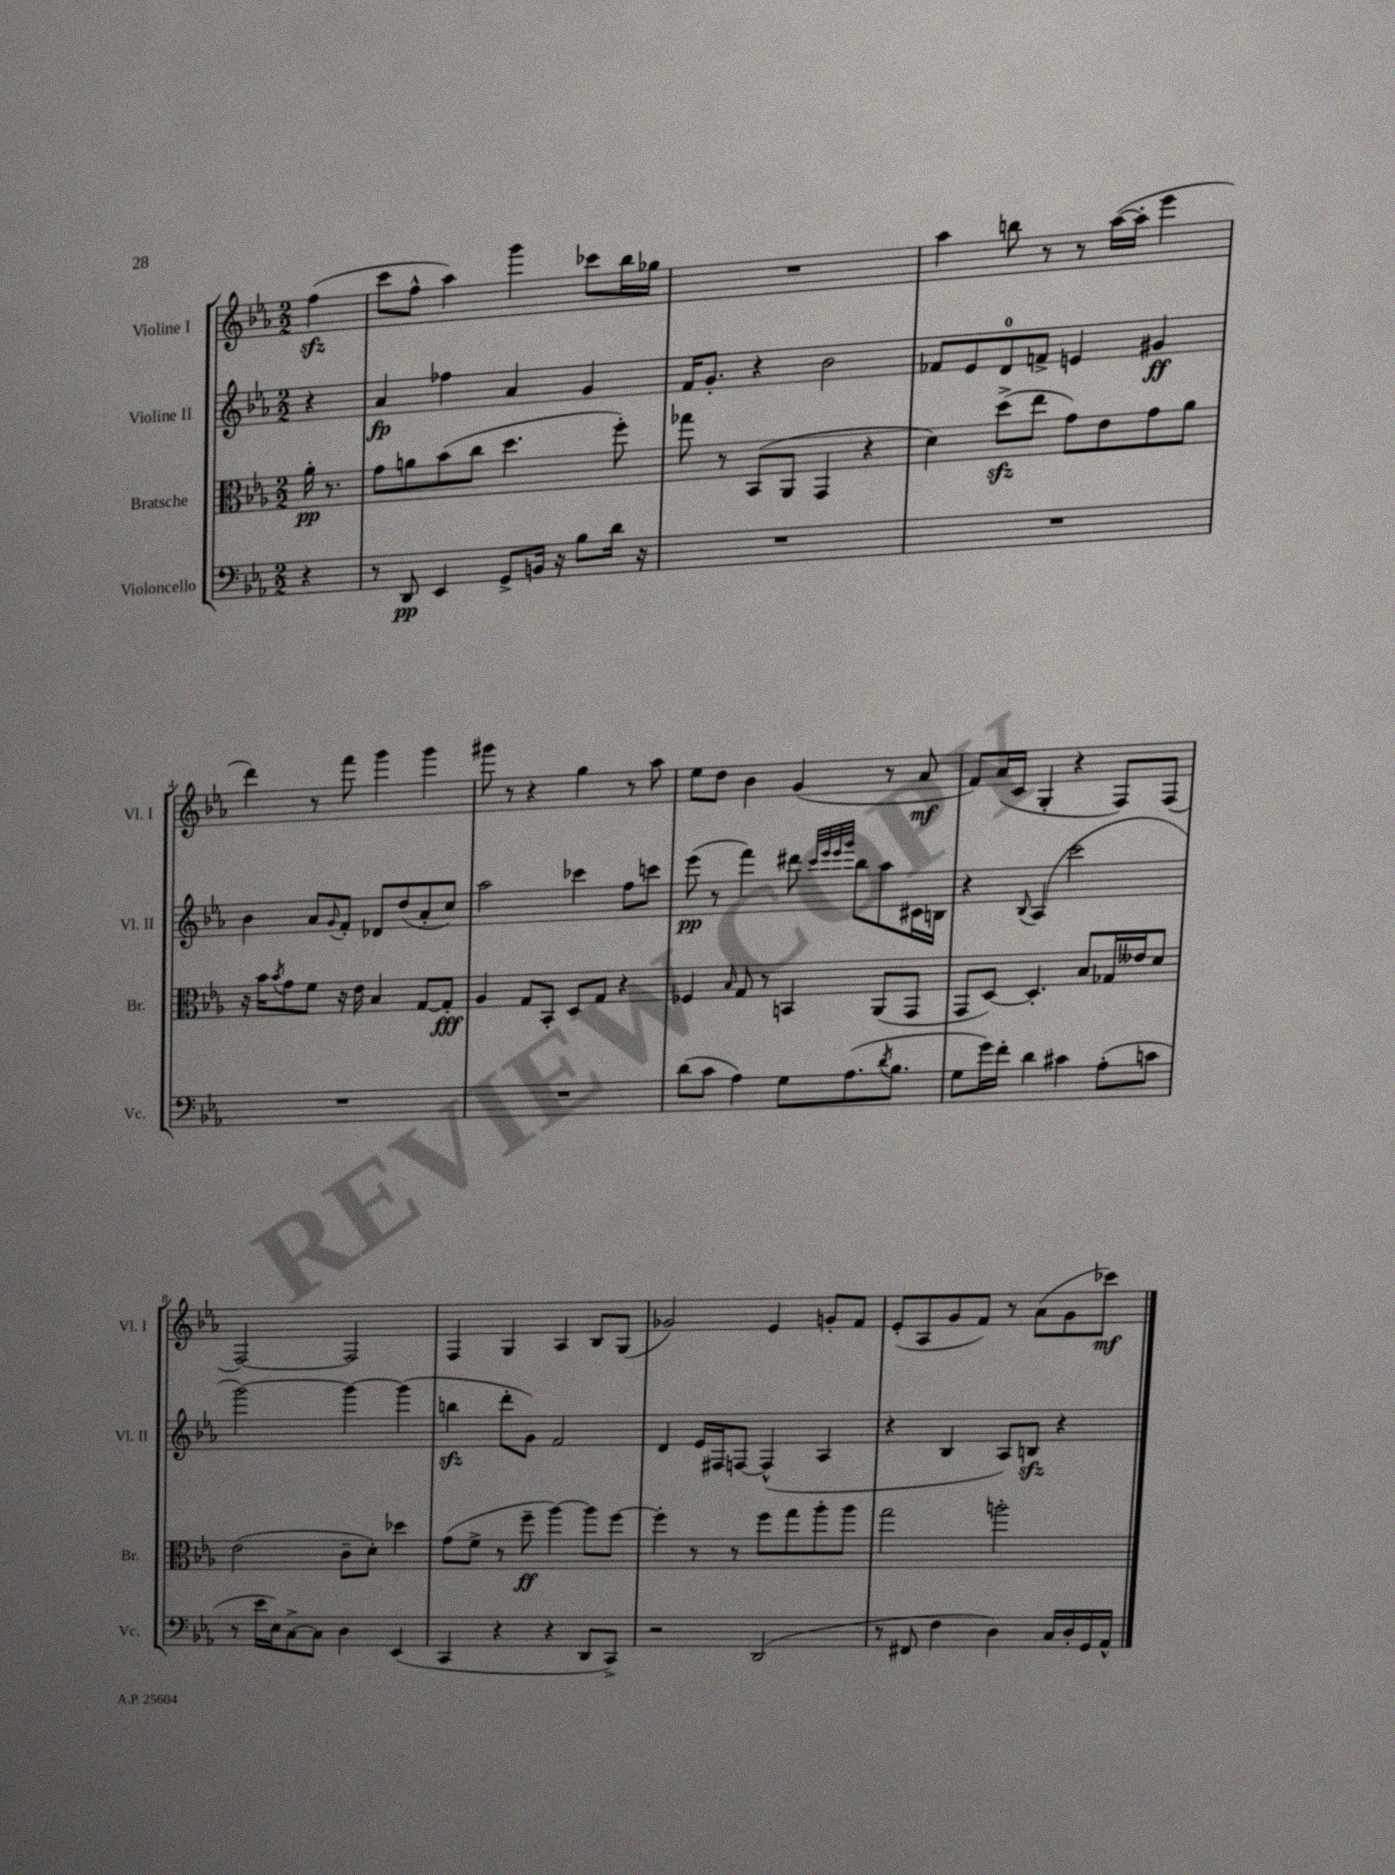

**kern	**dynam	**kern	**dynam	**kern	**dynam	**kern	**dynam
*part4	*part4	*part3	*part3	*part2	*part2	*part1	*part1
*staff4	*staff4	*staff3	*staff3	*staff2	*staff2	*staff1	*staff1
*I"Violoncello	*	*I"Bratsche	*	*I"Violine II	*	*I"Violine I	*
*I'Vc.	*	*I'Br.	*	*I'Vl. II	*	*I'Vl. I	*
*clefF4	*	*clefC3	*	*clefG2	*	*clefG2	*
*k[b-e-a-]	*	*k[b-e-a-]	*	*k[b-e-a-]	*	*k[b-e-a-]	*
*M2/2	*	*M2/2	*	*M2/2	*	*M2/2	*
=	=	=	=	=	=	=	=
4r	.	16a-'\	pp	4r	.	(4ffzz\	.
.	.	8.r	.	.	.	.	.
=1	=1	=1	=1	=1	=1	=1	=1
8r	.	8g\L	.	4a-/	fp	8ccc\L	.
8DD/	pp	8an\	.	.	.	8ff^^\J	.
4EE-/	.	(8b-\	.	4ff-X\	.	4aa-\)	.
.	.	8cc\J	.	.	.	.	.
8GG^/L	.	4.dd\	.	4a-/	.	4ggg\	.
16BBn/Jk	.	.	.	.	.	.	.
16r	.	.	.	.	.	.	.
8B-\L	.	.	.	4g/	.	8ccc-X\L	.
16d\Jk	.	8ff'\)	.	.	.	16bb-\L	.
16r	.	.	.	.	.	16gg-X\JJ	.
=2	=2	=2	=2	=2	=2	=2	=2
1r	.	8gg-X\	.	16f/KL	.	1r	.
.	.	.	.	8.g'/J	.	.	.
.	.	8r	.	.	.	.	.
.	.	(8BB-/L	.	4r	.	.	.
.	.	8AA-/J	.	.	.	.	.
.	.	4GG/	.	2b-\	.	.	.
.	.	4r	.	.	.	.	.
=3	=3	=3	=3	=3	=3	=3	=3
1r	.	4d\)	.	8f-X/L	.	4aa-\	.
.	.	.	.	8e-/	.	.	.
.	.	(8ddzz^\L	.	8d/	.	8bbn\	.
.	.	8ee-\J	.	8fn^/J	.	8r	.
.	.	8g\L)	.	4en/	.	8r	.
.	.	8e-\	.	.	.	([16aa-\LL	.
.	.	.	.	.	.	16aa-'\JJ]	.
.	.	8g\	.	4g#X/	ff	4eee-\	.
.	.	8a-\J	.	.	.	.	.
!!LO:LB:g=z
=4	=4	=4	=4	=4	=4	=4	=4
1r	.	16r	.	4b-\	.	4ddd\)	.
.	.	16b-\KL	.	.	.	.	.
.	.	8qb-/	.	.	.	.	.
.	.	8g\	.	.	.	.	.
.	.	8f\J	.	8a-/L	.	8r	.
.	.	.	.	8qqg/	.	.	.
.	.	16r	.	8f'/J	.	8fff\	.
.	.	16e-\	.	.	.	.	.
.	.	4B-/	.	8d-X/L	.	4ggg\	.
.	.	.	.	(8dd/	.	.	.
.	.	[8G/L	.	8a-'/	.	4ggg\	.
.	.	8G'/J]	fff	8cc/J)	.	.	.
=5	=5	=5	=5	=5	=5	=5	=5
1r	.	4A-/	.	2aa-\	.	8ggg#X\	.
.	.	.	.	.	.	8r	.
.	.	8G/L	.	.	.	4r	.
.	.	8BB-'/J	.	.	.	.	.
.	.	8D/L	.	4ccc-X\	.	4gg\	.
.	.	8G/J	.	.	.	.	.
.	.	4r	.	8ff\L	.	8r	.
.	.	.	.	8cccn\J	.	8aa-\	.
=6	=6	=6	=6	=6	=6	=6	=6
(8d\L	.	4F-X/	.	(8eee-\	pp	8ee-\L	.
8c\J	.	.	.	8r	.	8dd\J	.
.	.	16qqB-/	.	.	.	.	.
4A-\)	.	8G/	.	4fff\)	.	4b-\	.
.	.	8r	.	.	.	.	.
8G\L	.	4BBn/	.	8ddd#X\	.	(4g/	.
.	.	.	.	32qqccc/LLL	.	.	.
.	.	.	.	32qqeee-/	.	.	.
.	.	.	.	32qqeee-/	.	.	.
.	.	.	.	32qqggg/JJJ	.	.	.
(8.A-\	.	.	.	8bb-\L	.	.	.
.	.	(8AA-/L	.	8aa-\	.	8r	.
8qd/	.	.	.	.	.	.	.
8.B-\J	.	.	.	.	.	.	.
.	.	8GG/J	.	16c#X\L	.	8a-/	mf
.	.	.	.	16Bn\JJ	.	.	.
=7	=7	=7	=7	=7	=7	=7	=7
8G\L	.	8GG/L	.	4r	.	8f/L)	.
16g\L)	.	[8D/J)	.	.	.	(16a-/L	.
16f'\JJ	.	.	.	.	.	16c/JJ	.
.	.	.	.	8qqB-/	.	.	.
4d\	.	4.D'/]	.	(4A-/	.	4G'/	.
4c#X\	.	.	.	2ccc\	.	4r	.
.	.	8B-/L	.	.	.	.	.
(8A-'\L	.	16G-X/L	.	.	.	8F/L)	.
.	.	16e--X/J	.	.	.	.	.
8cn\J	.	8d/J	.	.	.	(8F/J	.
!!LO:LB:g=z
=8	=8	=8	=8	=8	=8	=8	=8
8r	.	(2e-\	.	[2ggg\)	.	[2F/)	.
16e-\LL	.	.	.	.	.	.	.
16E-\J)	.	.	.	.	.	.	.
[8C^\	.	.	.	.	.	.	.
8C\J]	.	.	.	.	.	.	.
4D\	.	8c~\L	.	4ggg\_	.	2F/]	.
.	.	8d'\J)	.	.	.	.	.
(4EE-/	.	4dd-X\	.	(4ggg\]	.	.	.
=9	=9	=9	=9	=9	=9	=9	=9
4CC/	.	(8g\L	.	4bbnzz\	.	4F/	.
.	.	8f^\J	.	.	.	.	.
4r	.	8r	.	8ddd'\L	.	4G/	.
.	.	8ff~\	ff	8g\J)	.	.	.
4r	.	[4aa-\)	.	2f/	.	4A-/	.
8DD/L	.	8aa-\L]	.	.	.	8B-/L	.
8CC^/J)	.	[8ff\J	.	.	.	(8G/J	.
=10	=10	=10	=10	=10	=10	=10	=10
2r	.	4ff'\]	.	4d/	.	2g-X/)	.
.	.	8r	.	16e-/LL	.	.	.
.	.	.	.	16F#X/J	.	.	.
.	.	8r	.	[8Fn/J	.	.	.
(2DD/	.	8ff\L	.	(4F^^/]	.	4e-/	.
.	.	8gg\	.	.	.	.	.
.	.	8aa-'\	.	4A-/	.	8gn'/L	.
.	.	8aa-\J	.	.	.	8f/J	.
=11	=11	=11	=11	=11	=11	=11	=11
8r	.	2gg\	.	4r	.	(8e-'/L	.
8FF#X/	.	.	.	.	.	8A-/	.
4F\	.	.	.	4B-/	.	8g/	.
.	.	.	.	.	.	8f/J)	.
4D\)	.	2aan'\	.	8A-/L)	.	8r	.
.	.	.	.	8Bnzz/J	.	(8a-\L	.
16C/LL	.	.	.	4r	.	8g\	.
16D'/	.	.	.	.	.	.	.
16GG/	.	.	.	.	.	8ccc-X\J)	mf
16AA-^^/JJ	.	.	.	.	.	.	.
==	==	==	==	==	==	==	==
*-	*-	*-	*-	*-	*-	*-	*-
